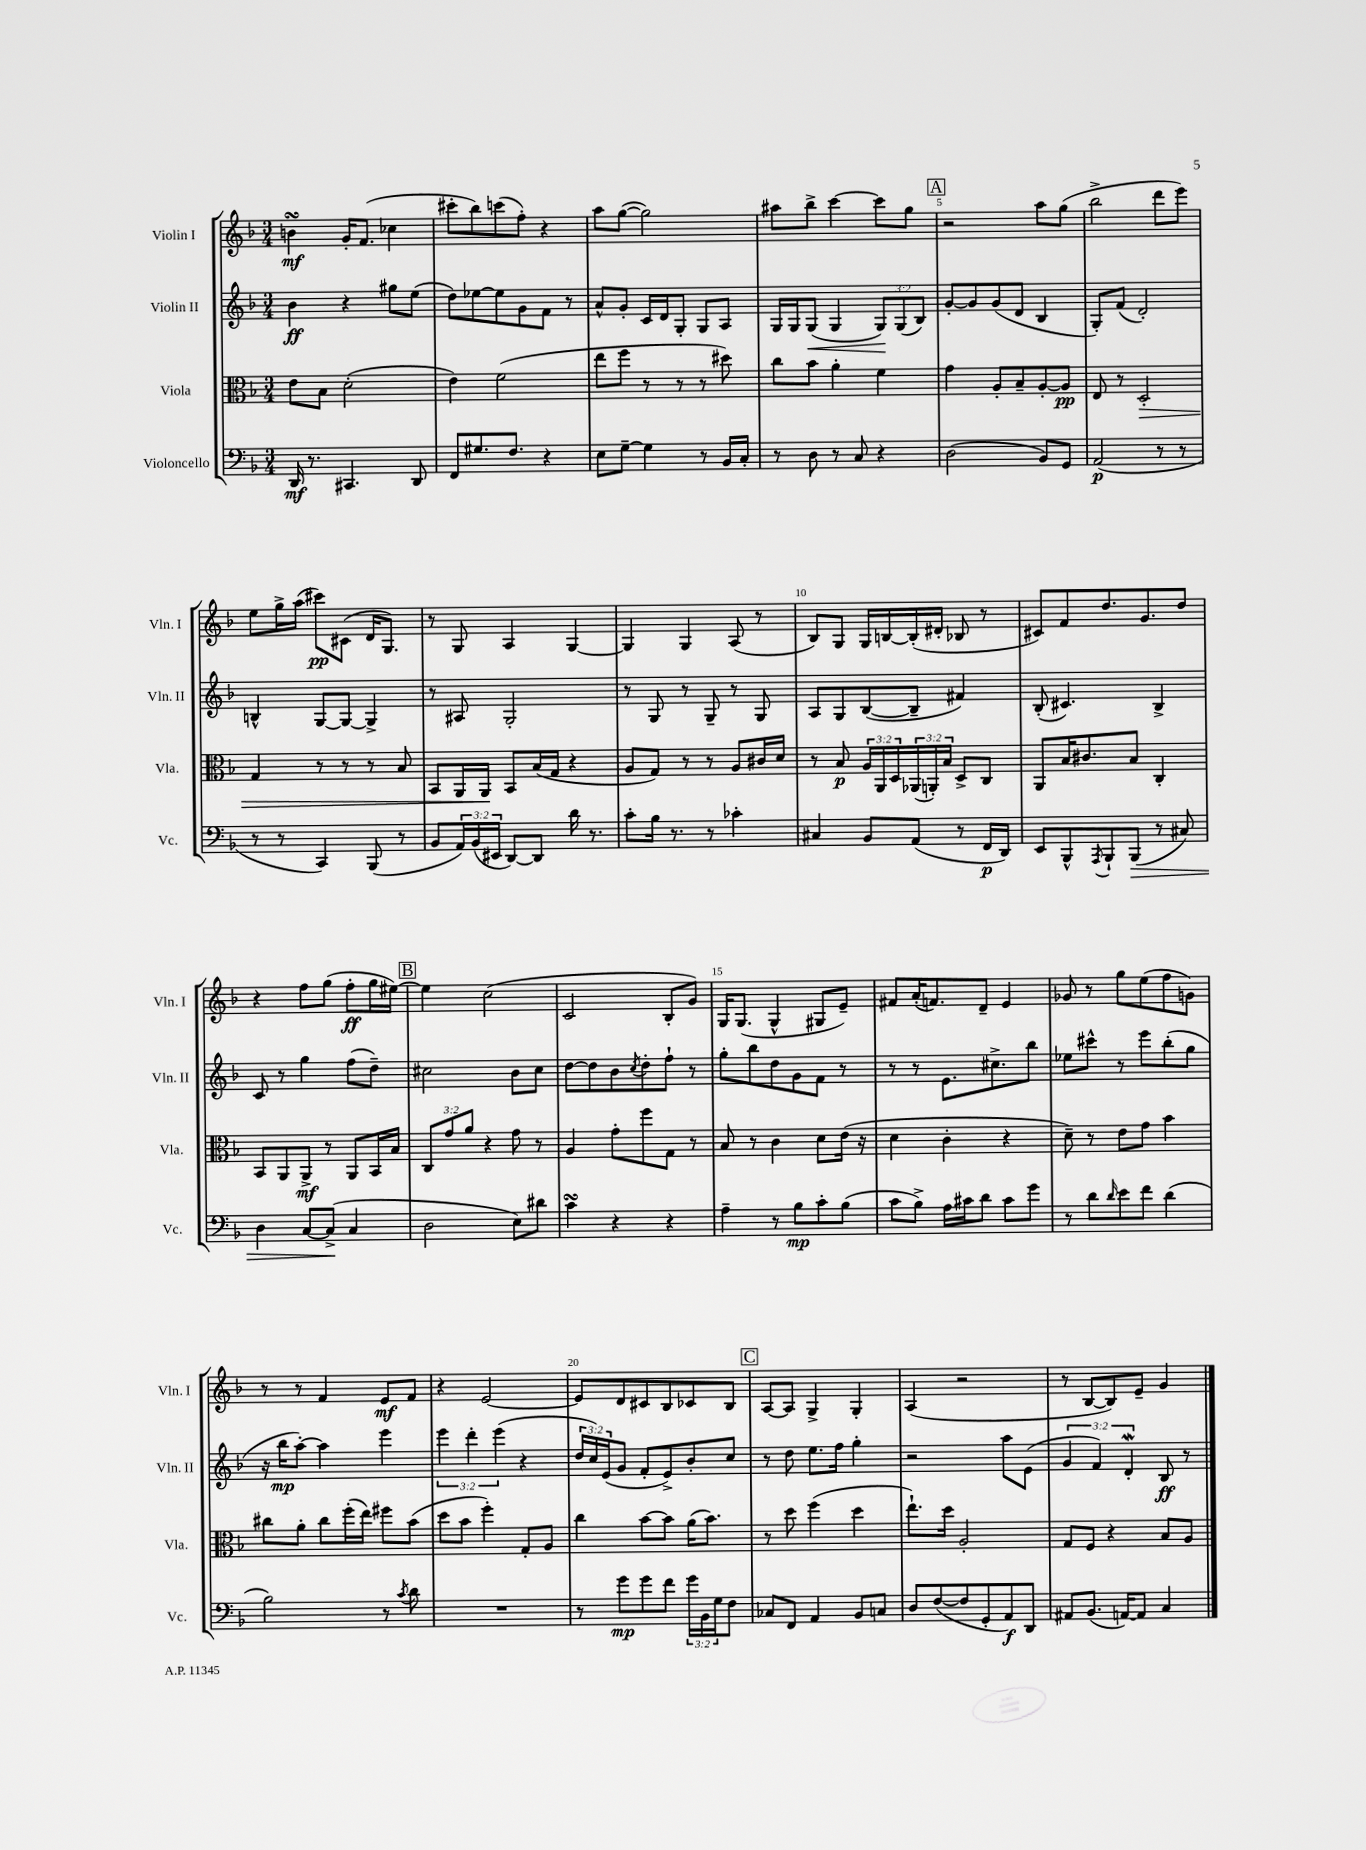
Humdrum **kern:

**kern	**dynam	**kern	**dynam	**kern	**dynam	**kern	**dynam
*part4	*part4	*part3	*part3	*part2	*part2	*part1	*part1
*staff4	*staff4	*staff3	*staff3	*staff2	*staff2	*staff1	*staff1
*I"Violoncello	*	*I"Viola	*	*I"Violin II	*	*I"Violin I	*
*I'Vc.	*	*I'Vla.	*	*I'Vln. II	*	*I'Vln. I	*
*clefF4	*	*clefC3	*	*clefG2	*	*clefG2	*
*k[b-]	*	*k[b-]	*	*k[b-]	*	*k[b-]	*
*M3/4	*	*M3/4	*	*M3/4	*	*M3/4	*
=1	=1	=1	=1	=1	=1	=1	=1
16DD/	mf	8e\L	.	4b-\	ff	4bnsSsS\	mf
8.r	.	.	.	.	.	.	.
.	.	8B-\J	.	.	.	.	.
4.CC#X/	.	(2d'\	.	4r	.	16g'/KL	.
.	.	.	.	.	.	(8.f/J	.
.	.	.	.	8gg#X\L	.	4cc-X\	.
8DD/	.	.	.	(8ee\J	.	.	.
=2	=2	=2	=2	=2	=2	=2	=2
8FF/L	.	4e\)	.	8dd\L)	.	8ccc#X'\L	.
8.G#X/	.	.	.	[8ee-X\	.	8bb-\)	.
.	.	(2f\	.	8ee-\]	.	(8cccn\	.
8.F/J	.	.	.	.	.	.	.
.	.	.	.	8g\	.	8ff'\J)	.
4r	.	.	.	8f\J	.	4r	.
.	.	.	.	8r	.	.	.
=3	=3	=3	=3	=3	=3	=3	=3
8E\L	.	8ee\L	.	8a^^/L	.	8aa\L	.
[8G~\J	.	8ff\J	.	8g'/J	.	([8gg\J	.
4G\]	.	8r	.	16c/LL	.	2gg\])	.
.	.	.	.	16d/J	.	.	.
.	.	8r	.	8G'/J	.	.	.
8r	.	8r	.	8G/L	.	.	.
16BB-/LL	.	8dd#X\)	.	8A/J	.	.	.
16C'/JJ	.	.	.	.	.	.	.
=4	=4	=4	=4	=4	=4	=4	=4
8r	.	8cc\L	.	16G/LL	.	8aa#X\L	.
.	.	.	.	16G/J	.	.	.
!	!	!	!	!	!LO:HP:b	!	!
8D\	.	8b-\J	.	(8G/J	<	8bb-^\J	.
8r	.	4a'\	.	4G/	.	[4ccc\	.
8C/	.	.	.	.	.	.	.
4r	.	4f\	.	12G/L)	.	8ccc\L]	.
.	.	.	.	(12G/	[	.	.
.	.	.	.	.	.	8gg\J	.
.	.	.	.	12B-/J)	.	.	.
!!LO:REH:place=s1:t=A
=5	=5	=5	=5	=5	=5	=5	=5
(2D\	.	4g\	.	[8g'/L	.	2r	.
.	.	.	.	8g/]	.	.	.
.	.	8A'/L	.	(8g/	.	.	.
.	.	8B-~/	.	8d/J	.	.	.
8BB-/L)	.	[8A'/	.	4B-/	.	8aa\L	.
8GG/J	.	8A/J]	pp	.	.	(8gg\J	.
=6	=6	=6	=6	=6	=6	=6	=6
(2AA/	p	8E/	.	8G'/L)	.	2bb-^\	.
.	.	8r	.	(8f/J	.	.	.
!	!	!	!LO:HP:b	!	!	!	!
.	.	2D'/	>	2d'/)	.	.	.
8r	.	.	.	.	.	8ddd\L	.
8r	.	.	.	.	.	8eee\J)	.
!!LO:LB:g=z
=7	=7	=7	=7	=7	=7	=7	=7
8r	.	4G/	.	4Bn^^/	.	8ee\L	.
8r	.	.	.	.	.	16gg^\L	.
.	.	.	.	.	.	(16aa\JJ	.
4CC/)	.	8r	.	[8G/L	.	8ccc#X\L)	pp
.	.	8r	.	8G/J_	.	(8c#X\J	.
(8BBB-/	.	8r	.	4G^/]	.	16d/KL	.
.	.	.	.	.	.	8.G/J)	.
8r	.	8B-/	.	.	.	.	.
=8	=8	=8	=8	=8	=8	=8	=8
8BB-/L	.	8BB-/L	.	8r	.	8r	.
24AA/L)	.	16AA/L	.	8A#X/	.	8G/	.
(24BB-/	.	.	.	.	.	.	.
.	.	16AA/JJ	.	.	.	.	.
24EE#X/JJ	.	.	.	.	.	.	.
[8DD/L)	.	8BB-/L	]	2G'/	.	4A/	.
8DD/J]	.	(16B-/L	.	.	.	.	.
.	.	16G/JJ	.	.	.	.	.
16d\	.	4r	.	.	.	[4G/	.
8.r	.	.	.	.	.	.	.
=9	=9	=9	=9	=9	=9	=9	=9
8c'\L	.	8A/L	.	8r	.	4G/]	.
16B-\Jk	.	8G/J)	.	8G/	.	.	.
8.r	.	.	.	.	.	.	.
.	.	8r	.	8r	.	4G/	.
8r	.	8r	.	8G~/	.	.	.
4c-X'\	.	8A/L	.	8r	.	(8A/	.
.	.	16c#X/L	.	8G/	.	8r	.
.	.	16d/JJ	.	.	.	.	.
=10	=10	=10	=10	=10	=10	=10	=10
4C#X/	.	8r	.	8A/L	.	8B-/L)	.
.	.	8B-/	p	8G/	.	8G/J	.
8BB-/L	.	24A/LL	.	([8B-/	.	16G/LL	.
.	.	24AA/	.	.	.	.	.
.	.	.	.	.	.	[16Bn/	.
.	.	24D/	.	.	.	.	.
(8AA/J	.	(24AA-X/	.	8B-~/J]	.	(16B'/]	.
.	.	24AAn'/)	.	.	.	.	.
.	.	.	.	.	.	16d#X'/JJ	.
.	.	24B-/JJ	.	.	.	.	.
8r	.	8D^/L	.	4f#X/)	.	8B-X/	.
16FF/LL	p	8C/J	.	.	.	8r	.
16DD/JJ)	.	.	.	.	.	.	.
=11	=11	=11	=11	=11	=11	=11	=11
8EE/L	.	8AA/L	.	(8B-'/	.	8c#X/L)	.
8BBB-^^/	.	16B-/K	.	4.c#X/)	.	8f/	.
.	.	8.c#X/	.	.	.	.	.
8qAAA/	.	.	.	.	.	.	.
8BBB-`/	.	.	.	.	.	8.dd/	.
!	!LO:HP:b	!	!	!	!	!	!
(8BBB-/J	>	8B-/J	.	.	.	.	.
.	.	.	.	.	.	8.g/	.
8r	.	4C'/	.	4B-^/	.	.	.
8C#X/)	.	.	.	.	.	8dd/J	.
!!LO:LB:g=z
=12	=12	=12	=12	=12	=12	=12	=12
4D\	.	8BB-/L	.	8c/	.	4r	.
.	.	8AA/	.	8r	.	.	.
[8C/L	.	8AA^/J	mf	4gg\	.	8ff\L	.
(8C^/J]	.	8r	.	.	.	(8gg\J	.
4C/	]	8AA/L	.	(8ff\L	.	8ff'\L	ff
.	.	16BB-/L	.	8dd~\J)	.	16gg\L	.
.	.	16B-/JJ	.	.	.	[16ee#X\JJ)	.
!!LO:REH:place=s1:t=B
=13	=13	=13	=13	=13	=13	=13	=13
2D\	.	12C/L	.	2cc#X\	.	4ee#\]	.
.	.	12g/	.	.	.	.	.
.	.	12a/J	.	.	.	.	.
.	.	4r	.	.	.	(2cc\	.
8E\L)	.	8g\	.	8b-\L	.	.	.
8d#X\J	.	8r	.	8cc#\J	.	.	.
=14	=14	=14	=14	=14	=14	=14	=14
4csSSS\	.	4A/	.	[8dd\L	.	2c/	.
.	.	.	.	8dd\]	.	.	.
4r	.	8g'\L	.	8b-\	.	.	.
.	.	.	.	8qcc/	.	.	.
.	.	8ff\	.	8dd'\	.	.	.
4r	.	8G\J	.	8ff`\J	.	8B-'/L	.
.	.	8r	.	8r	.	8g/J)	.
=15	=15	=15	=15	=15	=15	=15	=15
4A~\	.	8B-/	.	8gg'\L	.	16G/KL	.
.	.	.	.	.	.	(8.G/J	.
.	.	8r	.	8bb-\	.	.	.
8r	.	4c\	.	8dd\	.	4G^^/	.
8B-\L	mp	.	.	8g\	.	.	.
8c'\	.	8d\L	.	8f\J	.	8G#X/L	.
(8B-\J	.	(16e\Jk	.	8r	.	8e~/J)	.
.	.	16r	.	.	.	.	.
=16	=16	=16	=16	=16	=16	=16	=16
8c\L	.	4d\	.	8r	.	8f#X/L	.
8B-^\J)	.	.	.	8r	.	(16a'/K	.
.	.	.	.	.	.	8.fn/)	.
16A\LL	.	4c'\	.	8.e\L	.	.	.
16c#X\J	.	.	.	.	.	.	.
8d\J	.	.	.	.	.	8d~/J	.
.	.	.	.	8.cc#X^\	.	.	.
8c#\L	.	4r	.	.	.	4e/	.
8g\J	.	.	.	8bb-\J	.	.	.
=17	=17	=17	=17	=17	=17	=17	=17
8r	.	8d~\)	.	8ee-X\L	.	8g-X/	.
8d\L	.	8r	.	8ccc#X^^\J	.	8r	.
16qqd/	.	.	.	.	.	.	.
8e\	.	8e\L	.	8r	.	8gg\L	.
8f\J	.	8g\J	.	8eee\L	.	(8ee\	.
(4d\	.	4b-\	.	(8bb-'\	.	8ff\	.
.	.	.	.	8gg\J	.	8gn\J)	.
!!LO:LB:g=z
=18	=18	=18	=18	=18	=18	=18	=18
2B-\)	.	8cc#X\L	.	16r	.	8r	.
.	.	.	.	16bb-\KL	mp	.	.
.	.	8a'\J	.	[8aa'\J)	.	8r	.
.	.	8cc#\L	.	4aa\]	.	4f/	.
.	.	(16ff'\L	.	.	.	.	.
.	.	16ee\JJ)	.	.	.	.	.
8r	.	8ff#X\L	.	4eee\	.	8e/L	mf
8qc/	.	.	.	.	.	.	.
8d\	.	(8b-\J	.	.	.	8f/J	.
=19	=19	=19	=19	=19	=19	=19	=19
2.r	.	8dd\L	.	6eee\	.	4r	.
.	.	8b-\J	.	.	.	.	.
.	.	.	.	6ddd'\	.	.	.
.	.	4ff'\)	.	.	.	[2e/	.
.	.	.	.	(6eee\	.	.	.
.	.	8G'/L	.	4r	.	.	.
.	.	8A/J	.	.	.	.	.
=20	=20	=20	=20	=20	=20	=20	=20
8r	.	4cc\	.	24dd/LL	.	8e/L]	.
.	.	.	.	24cc/)	.	.	.
.	.	.	.	(24e/J	.	.	.
8g\L	mp	.	.	8g/J	.	8d/	.
8g\	.	[8b-\L	.	8f'/L	.	8c#X/	.
8f\J	.	8b-\J]	.	8e^/)	.	8B-/	.
24g\LL	.	(16a\KL	.	8b-'/	.	8c-X/	.
24BB-\	.	.	.	.	.	.	.
.	.	8.b-\J)	.	.	.	.	.
24G\J	.	.	.	.	.	.	.
8F\J	.	.	.	8cc/J	.	8B-/J	.
!!LO:REH:place=s1:t=C
=21	=21	=21	=21	=21	=21	=21	=21
8C-X/L	.	8r	.	8r	.	[8A/L	.
8FF/J	.	8dd\	.	8dd\	.	8A/J]	.
4AA/	.	(4ff\	.	8.ee\L	.	4G^/	.
.	.	.	.	16ff\Jk	.	.	.
8BB-/L	.	4dd\	.	4gg'\	.	4G'/	.
8Cn/J	.	.	.	.	.	.	.
=22	=22	=22	=22	=22	=22	=22	=22
8D/L	.	8.ee`\L)	.	2r	.	(4A/	.
([8F/	.	.	.	.	.	.	.
.	.	16dd\Jk	.	.	.	.	.
8F/]	.	2A'/	.	.	.	2r	.
8GG'/	.	.	.	.	.	.	.
8AA/)	f	.	.	8aa\L	.	.	.
8DD/J	.	.	.	(8e\J	.	.	.
=23	=23	=23	=23	=23	=23	=23	=23
8AA#X/L	.	8G/L	.	6g/	.	8r	.
(8.BB-/J	.	8F/J	.	.	.	[8B-/L	.
.	.	.	.	6f/)	.	.	.
.	.	4r	.	.	.	8B-/])	.
[16AAn/KL)	.	.	.	.	.	.	.
.	.	.	.	6dW'/	.	.	.
8AA/J]	.	.	.	.	.	8e~/J	.
4C/	.	8B-/L	.	8B-/	ff	4g/	.
.	.	8A/J	.	8r	.	.	.
==	==	==	==	==	==	==	==
*-	*-	*-	*-	*-	*-	*-	*-
